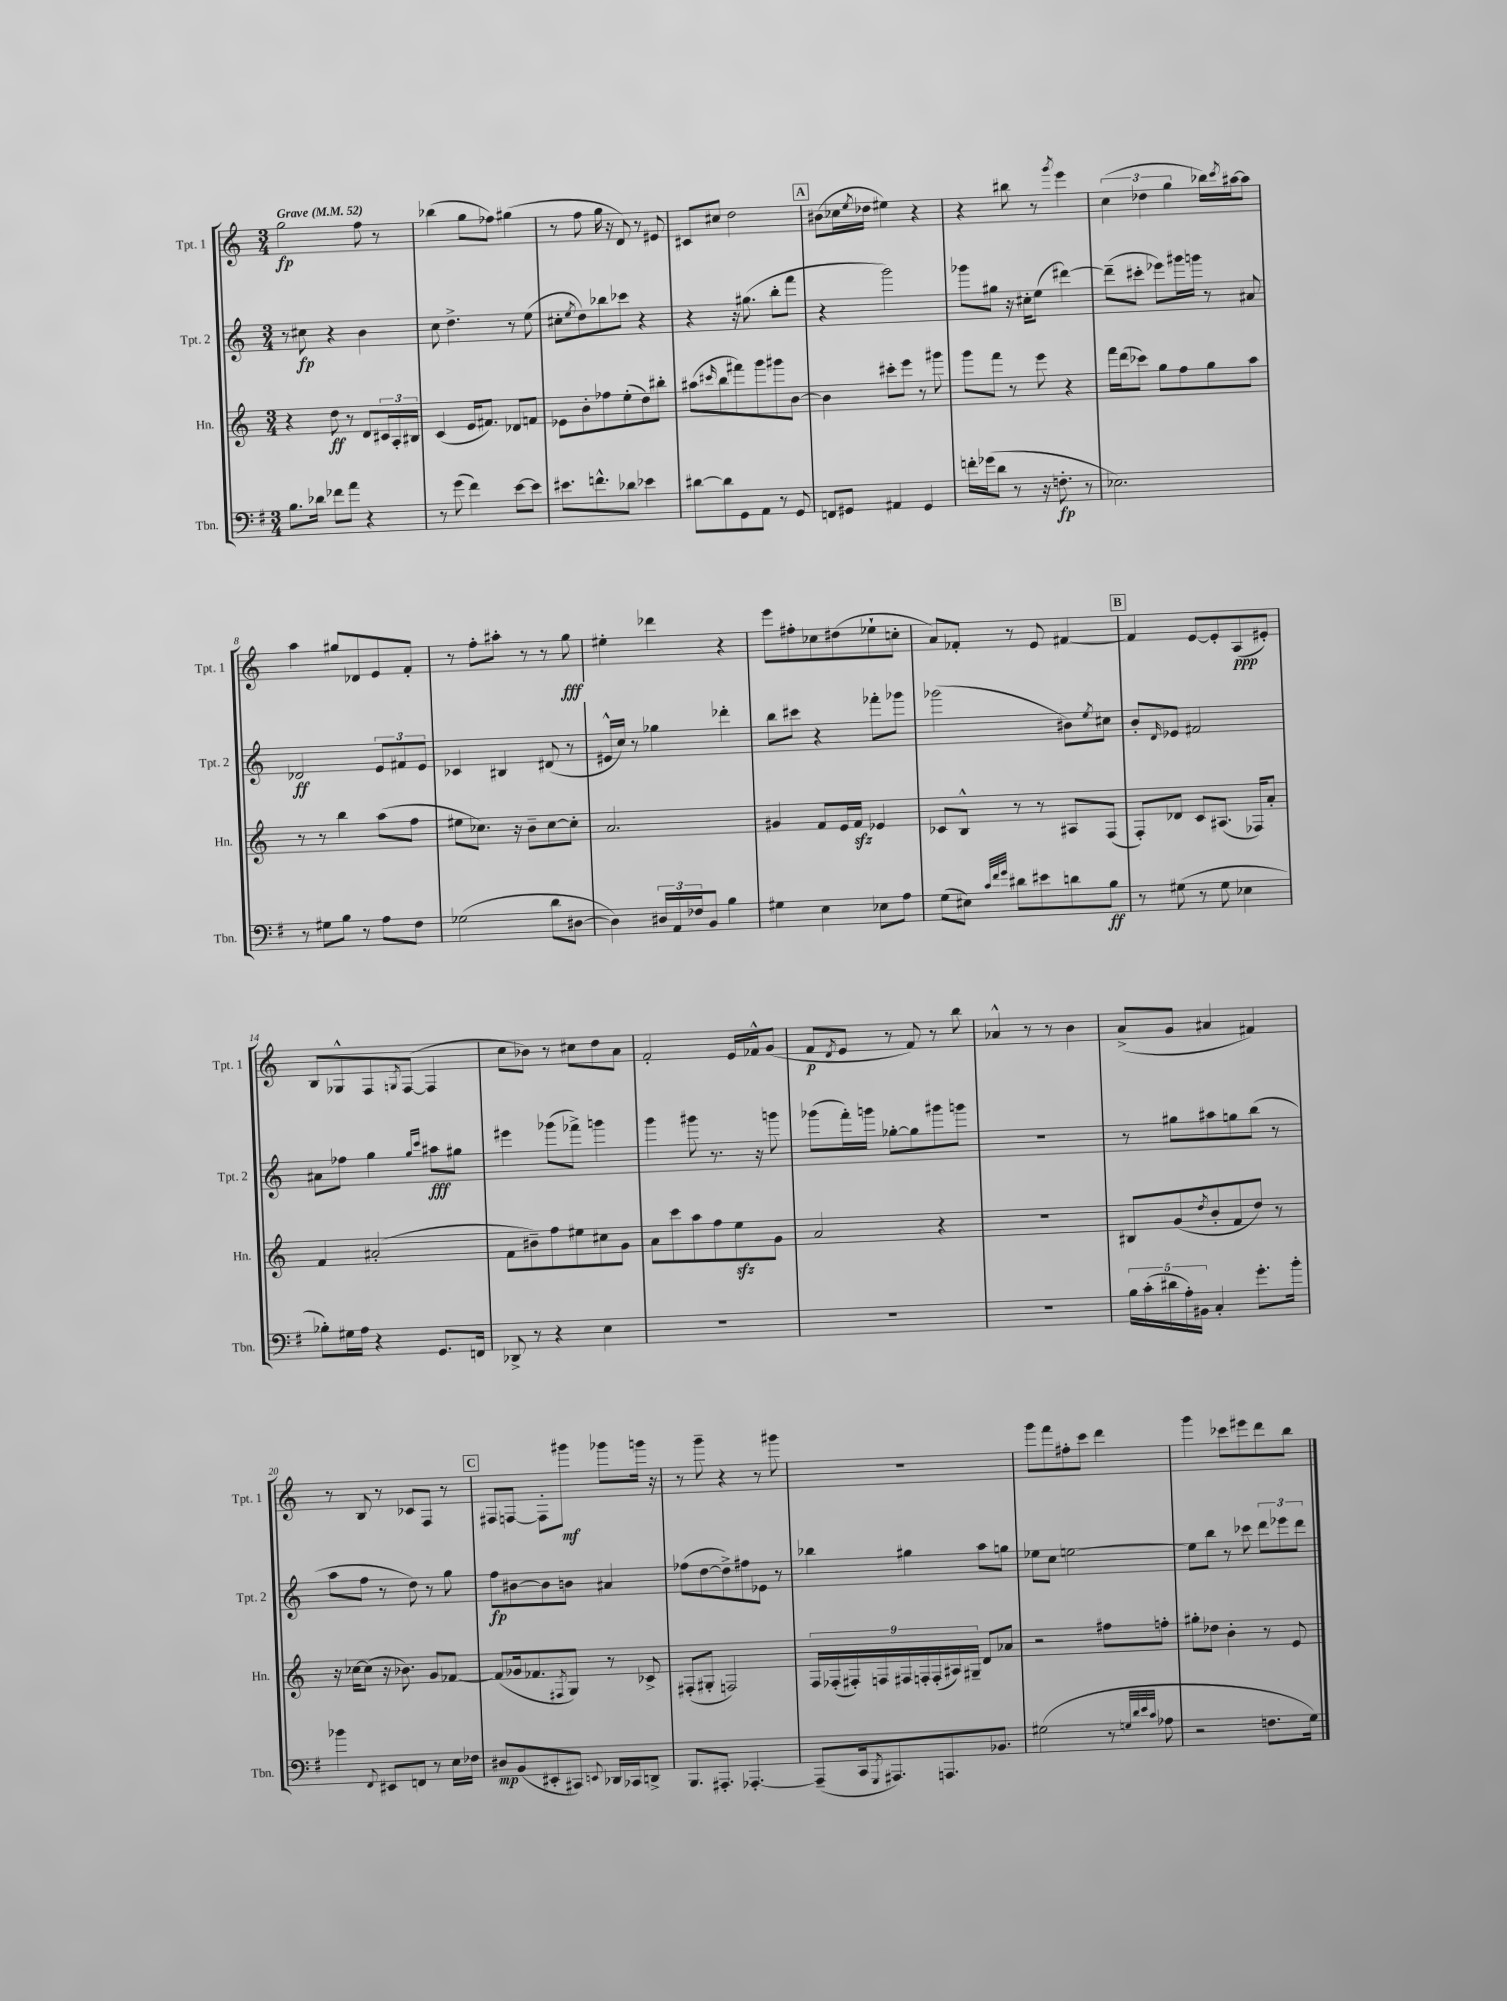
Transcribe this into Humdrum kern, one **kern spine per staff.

**kern	**dynam	**kern	**dynam	**kern	**dynam	**kern	**dynam
*part4	*part4	*part3	*part3	*part2	*part2	*part1	*part1
*staff4	*staff4	*staff3	*staff3	*staff2	*staff2	*staff1	*staff1
*I"Tbn.	*	*I"Hn.	*	*I"Tpt. 2	*	*I"Tpt. 1	*
*I'Tbn.	*	*I'Hn.	*	*I'Tpt. 2	*	*I'Tpt. 1	*
*clefF4	*	*clefG2	*	*clefG2	*	*clefG2	*
*k[f#]	*	*k[]	*	*k[]	*	*k[]	*
*M3/4	*	*M3/4	*	*M3/4	*	*M3/4	*
*MM52	*	*MM52	*	*MM52	*	*MM52	*
=1	=1	=1	=1	=1	=1	=1	=1
!	!	!	!	!	!	!LO:TX:a:B:t=Grave	!
8.B\L	.	4r	.	8r	.	2gg\	fp
.	.	.	.	8cc#X\	fp	.	.
16d-X\Jk	.	.	.	.	.	.	.
8f-X\L	.	8dd\	ff	4r	.	.	.
8a\J	.	8r	.	.	.	.	.
4r	.	8d/L	.	4b\	.	8ff\	.
.	.	24c#X/L	.	.	.	8r	.
.	.	24A'/	.	.	.	.	.
.	.	24B#X/JJ	.	.	.	.	.
=2	=2	=2	=2	=2	=2	=2	=2
8r	.	(4c/	.	8cc\	.	(4bb-X\	.
(8g\	.	.	.	4.dd^\	.	.	.
4f#\)	.	16e/KL	.	.	.	8gg\L	.
.	.	8.f#X/J)	.	.	.	.	.
.	.	.	.	.	.	8ff-X\J)	.
[8e\L	.	8d-X/L	.	8r	.	(4gg#X\	.
8e\J]	.	8fn/J	.	(8ee\	.	.	.
=3	=3	=3	=3	=3	=3	=3	=3
8.e#X\L	.	8e-X\L	.	8cc#X'\L	.	8r	.
.	.	.	.	8qee/	.	.	.
.	.	8b'\	.	8dd\)	.	8ff\	.
8.fn^^\	.	.	.	.	.	.	.
.	.	8ff-X\	.	8bb-X\	.	16gg\	.
.	.	.	.	.	.	16r	.
8d-X\J	.	(8ee'\	.	8ccc-X\J	.	8d/)	.
4e-X\	.	8dd\)	.	4r	.	8r	.
.	.	8bb#X'\J	.	.	.	8e#X/	.
=4	=4	=4	=4	=4	=4	=4	=4
[8d#X\L	.	(8aa#X\L	.	4r	.	8c#X/L	.
.	.	16qqccc#X/	.	.	.	.	.
8d#\]	.	8bb\	.	.	.	8cc#X/J	.
8GG\	.	8fff#X\)	.	16r	.	2dd\	.
.	.	.	.	(8.gg#X\	.	.	.
8AA\J	.	8ggg\	.	.	.	.	.
8r	.	8ggg#X\	.	8bb'\L	.	.	.
8GG/	.	[8b\J	.	8fff\J	.	.	.
!!LO:REH:place=s1:t=A
=5	=5	=5	=5	=5	=5	=5	=5
8FFn/L	.	4b\]	.	4r	.	(8b#X\L	.
8GG#X/J	.	.	.	.	.	16cc-X\L	.
.	.	.	.	.	.	8qee/	.
.	.	.	.	.	.	16dd-X\JJ	.
4AA#X/	.	8ccc#X'\L	.	2ggg\)	.	4ee#X\)	.
.	.	8eee\J	.	.	.	.	.
4GG#/	.	8r	.	.	.	4r	.
.	.	8ggg#X\	.	.	.	.	.
=6	=6	=6	=6	=6	=6	=6	=6
16fn'\LL	.	8ggg\L	.	8ggg-X\L	.	4r	.
(16g-X\J	.	.	.	.	.	.	.
8d\J	.	8fff\J	.	8gg#X\J	.	.	.
8r	.	8r	.	16r	.	8bb#X\	.
.	.	.	.	16cc#X'\KL	.	.	.
16r	.	8eee\	.	(8ee\J	.	8r	.
8.Fn'\	fp	.	.	.	.	.	.
.	.	.	.	.	.	8qggg/	.
.	.	4r	.	[4ddd#X\)	.	4eee\	.
8r	.	.	.	.	.	.	.
=7	=7	=7	=7	=7	=7	=7	=7
2.E-X\)	.	16fff\LL	.	(8ddd#~\L]	.	(6cc\	.
.	.	(16ddd\J	.	.	.	.	.
.	.	8ccc-X\J)	.	8ccc#X'\J	.	.	.
.	.	.	.	.	.	6dd-X\	.
.	.	8gg\L	.	8eee-X\L)	.	.	.
.	.	.	.	.	.	6gg\	.
.	.	8ff\	.	16ggg#X\L	.	.	.
.	.	.	.	16gggn\JJ	.	.	.
.	.	8gg\	.	8r	.	16bb-X\LL)	.
.	.	.	.	.	.	8qccc/	.
.	.	.	.	.	.	[16aa#X\J	.
.	.	8aa\J	.	8a#X/	.	8aa#\J]	.
!!LO:LB:g=z
=8	=8	=8	=8	=8	=8	=8	=8
8r	.	8r	.	2d-X/	ff	4aa\	.
8G#X\L	.	8r	.	.	.	.	.
8B\J	.	4bb\	.	.	.	8gg#X/L	.
8r	.	.	.	.	.	8d-X/	.
8A\L	.	(8aa\L	.	12e/L	.	8e/	.
.	.	.	.	12f#X/	.	.	.
8F#\J	.	8ff\J	.	.	.	8f'/J	.
.	.	.	.	12e/J	.	.	.
=9	=9	=9	=9	=9	=9	=9	=9
(2G-X\	.	8ee#X\L	.	4c-X/	.	8r	.
.	.	8.cc-X\J)	.	.	.	8ff'\L	.
.	.	.	.	4B#X/	.	8aa#X'\J	.
.	.	16r	.	.	.	.	.
.	.	8b~\L	.	.	.	8r	.
8d\L	.	[8cc-\	.	(8d#X/	.	8r	.
[8D#X\J	.	8cc-'\J]	.	8r	.	8gg\	fff
=10	=10	=10	=10	=10	=10	=10	=10
4D#\])	.	2.a/	.	16e#X^^/LL	.	4ee#X'\	.
.	.	.	.	16cc/JJ)	.	.	.
.	.	.	.	8r	.	.	.
24D#X/LL	.	.	.	4gg-X\	.	4ddd-X\	.
24AA/	.	.	.	.	.	.	.
24F-X/J	.	.	.	.	.	.	.
8BB/J	.	.	.	.	.	.	.
4B\	.	.	.	4ddd-X'\	.	4r	.
=11	=11	=11	=11	=11	=11	=11	=11
4G#X\	.	4g#X/	.	8bb\L	.	8eee\L	.
.	.	.	.	8ccc#X\J	.	8ff#X'\	.
4E\	.	8f/L	.	4r	.	8cc-X\	.
.	.	16e/L	.	.	.	(8dd#X\	.
.	.	16fzz/JJ	.	.	.	.	.
8E-X\L	.	4e-X/	.	8fff-X'\L	.	8ee-X`\	.
8A\J	.	.	.	8ggg-X\J	.	8ccn'\J	.
=12	=12	=12	=12	=12	=12	=12	=12
(8G\L	.	8c-X/L	.	(2ggg-X\	.	8a/L)	.
8E#X\J)	.	8B^^/J	.	.	.	8f-X'/J	.
32qqc/LLL	.	.	.	.	.	.	.
32qqf#/	.	.	.	.	.	.	.
32qqg/JJJ	.	.	.	.	.	.	.
8d#X\L	.	8r	.	.	.	8r	.
8e#X\	.	8r	.	.	.	8e/	.
8dn\	.	8A#X/L	.	8b#X\L)	.	[4f#X/	.
.	.	.	.	8qee/	.	.	.
8B\J	ff	(8F/J	.	8cc#X\J	.	.	.
!!LO:REH:place=s1:t=B
=13	=13	=13	=13	=13	=13	=13	=13
8r	.	8F'/L)	.	8b'/L	.	4f#/]	.
.	.	.	.	16qqd/	.	.	.
(8G#X\	.	8d-X/J	.	8e-X/J	.	.	.
8r	.	8c/L	.	2f#X/	.	[8e/L	.
8G#\	.	(8.A#X/J	.	.	.	8e'/]	.
4E-X\	.	.	.	.	.	(8A/	ppp
.	.	16F-X/KL)	.	.	.	.	.
.	.	8a'/J	.	.	.	8e#X'/J)	.
!!LO:LB:g=z
=14	=14	=14	=14	=14	=14	=14	=14
8B-X'\L)	.	4f/	.	8a#X\L	.	8B/L	.
16G#X\L	.	.	.	8ff-X\J	.	8G-X^^/	.
16A\JJ	.	.	.	.	.	.	.
4r	.	(2a#X'/	.	4gg\	.	8F/	.
.	.	.	.	.	.	8qGn/	.
.	.	.	.	.	.	([8F/J	.
.	.	.	.	16qqgg/LL	.	.	.
.	.	.	.	16qqccc/JJ	.	.	.
8.GG/L	.	.	.	8aa#X\L	fff	4F/]	.
.	.	.	.	8gg#X\J	.	.	.
16FFn/Jk	.	.	.	.	.	.	.
=15	=15	=15	=15	=15	=15	=15	=15
8DD-X^/	.	8f\L	.	4eee#X\	.	8cc\L	.
8r	.	8b#X~\)	.	.	.	8b-X\J)	.
4r	.	8ff\	.	(8ggg-X\L	.	8r	.
.	.	8ee#X\	.	8fff-X^\J)	.	8cc#X\L	.
4E\	.	8cc#X\	.	4gggn\	.	8dd\	.
.	.	8g\J	.	.	.	8a\J	.
=16	=16	=16	=16	=16	=16	=16	=16
2.r	.	8a\L	.	4ggg\	.	2f'/	.
.	.	8ccc\	.	.	.	.	.
.	.	8aa\	.	8ggg#X\	.	.	.
.	.	8ff\	.	8.r	.	.	.
.	.	8eezz\	.	.	.	16e/LL	.
.	.	.	.	16r	.	16f-X^^/J	.
.	.	8g\J	.	8gggn\	.	(8g/J	.
=17	=17	=17	=17	=17	=17	=17	=17
2.r	.	2a/	.	(8ggg-X\L	.	8f/L	p
.	.	.	.	.	.	8qd/	.
.	.	.	.	16fff'\L)	.	8e/J	.
.	.	.	.	16gggn\JJ	.	.	.
.	.	.	.	[8gg-X'\L	.	8r	.
.	.	.	.	8gg-\]	.	8f/)	.
.	.	4r	.	8ggg#X\	.	8r	.
.	.	.	.	8gggn\J	.	8bb\	.
=18	=18	=18	=18	=18	=18	=18	=18
2.r	.	2.r	.	2.r	.	4a-X^^/	.
.	.	.	.	.	.	8r	.
.	.	.	.	.	.	8r	.
.	.	.	.	.	.	4b\	.
=19	=19	=19	=19	=19	=19	=19	=19
20B\LL	.	8B#X/L	.	8r	.	(8a^/L	.
(20c'\	.	.	.	.	.	.	.
20d#X\	.	.	.	.	.	.	.
.	.	(8g/	.	8gg#X\L	.	8g/J	.
20A'\)	.	.	.	.	.	.	.
20BB#X\JJ	.	.	.	.	.	.	.
.	.	8qdd/	.	.	.	.	.
4C'/	.	8b'/	.	8aa#X\	.	4a#X/	.
.	.	8f/	.	8ggn\	.	.	.
8.g'\L	.	8dd/J)	.	(8bb\J	.	4f#X/)	.
.	.	8r	.	8r	.	.	.
16b'\Jk	.	.	.	.	.	.	.
!!LO:LB:g=z
=20	=20	=20	=20	=20	=20	=20	=20
4b-X\	.	16r	.	8aa\L	.	8r	.
.	.	[16cc-X\KL	.	.	.	.	.
.	.	(8cc-\J]	.	8ff\J	.	8B/	.
8qqFF#/	.	.	.	.	.	.	.
8EE#X/L	.	16r	.	8r	.	8r	.
.	.	8.b-X\)	.	.	.	.	.
8FFn/J	.	.	.	8dd\)	.	8c-X/L	.
8r	.	8g/L	.	8r	.	8F/J	.
16E\LL	.	[8f-X/J	.	8gg\	.	8r	.
16F-X\JJ	.	.	.	.	.	.	.
!!LO:REH:place=s1:t=C
=21	=21	=21	=21	=21	=21	=21	=21
8D#X/L	mp	(8f-/L]	.	8ff\L	fp	8F#X/L	.
(8BB/	.	16g-X/k	.	[8b#X\	.	[8Fn/J	.
.	.	8.f-X/	.	.	.	.	.
8EE#X'/	.	.	.	8b#\]	.	8F'\L]	.
.	.	8qF#X/	.	.	.	.	.
8CC#X/J)	.	8G/J)	.	8bn\J	.	8ggg#X\J	mf
8qqEEn/	.	.	.	.	.	.	.
16DD-X/LL	.	8r	.	4a#X/	.	8ggg-X\L	.
16CC-X/J	.	.	.	.	.	.	.
8DDn^/J	.	8c-X^/	.	.	.	16gggn\Jk	.
.	.	.	.	.	.	16r	.
=22	=22	=22	=22	=22	=22	=22	=22
8.BBB/L	.	(8F#X'/L	.	(8ff-X\L	.	8r	.
.	.	8G#X'/J	.	[8dd\	.	8ggg~\	.
8.AAA#X'/J	.	.	.	.	.	.	.
.	.	2Fn/)	.	8dd^\])	.	4r	.
[4.AAA-X'/	.	.	.	8ff#X\	.	.	.
.	.	.	.	8e-X\J	.	8r	.
.	.	.	.	8r	.	8ggg#X\	.
=23	=23	=23	=23	=23	=23	=23	=23
(8AAA-~/L]	.	18F/LL	.	4bb-X\	.	2.r	.
.	.	(18F-X'/	.	.	.	.	.
.	.	18F#X'/)	.	.	.	.	.
16CC/k	.	.	.	.	.	.	.
.	.	18Fn/	.	.	.	.	.
8qGGG/	.	.	.	.	.	.	.
8.AAA#X/)	.	.	.	.	.	.	.
.	.	18F#X/	.	.	.	.	.
.	.	.	.	4gg#X\	.	.	.
.	.	18Fn'/	.	.	.	.	.
.	.	(18F'/	.	.	.	.	.
8.AAAn/	.	.	.	.	.	.	.
.	.	18A#X/)	.	.	.	.	.
.	.	18G#X~/JJ	.	.	.	.	.
.	.	8d/L	.	8aa\L	.	.	.
8.BB-X/J	.	.	.	.	.	.	.
.	.	8a-X/J	.	8ggn\J	.	.	.
=24	=24	=24	=24	=24	=24	=24	=24
(2G#X\	.	2r	.	8ee-X\L	.	8ggg\L	.
.	.	.	.	8cc\J	.	8fff\	.
.	.	.	.	[2een\	.	8ff#X'\	.
.	.	.	.	.	.	8ccc\J	.
8r	.	8ff#X\L	.	.	.	4ddd\	.
32qqGn/LLL	.	.	.	.	.	.	.
32qqd/	.	.	.	.	.	.	.
32qqe/	.	.	.	.	.	.	.
32qqc/JJJ	.	.	.	.	.	.	.
8A-X\	.	8ffn'\J	.	.	.	.	.
=25	=25	=25	=25	=25	=25	=25	=25
2r	.	8gg#X'\L	.	8ee\L]	.	4ggg\	.
.	.	8dd-X\J	.	8bb\J	.	.	.
.	.	4b'\	.	8r	.	8ccc-X\L	.
.	.	.	.	8ccc-X\	.	8eee#X\	.
8.Fn\L	.	8r	.	12ddd\L	.	8ddd\	.
.	.	.	.	12eee-X\	.	.	.
.	.	8e/	.	.	.	8bb\J	.
.	.	.	.	12ddd\J	.	.	.
16G\Jk)	.	.	.	.	.	.	.
==	==	==	==	==	==	==	==
*-	*-	*-	*-	*-	*-	*-	*-
